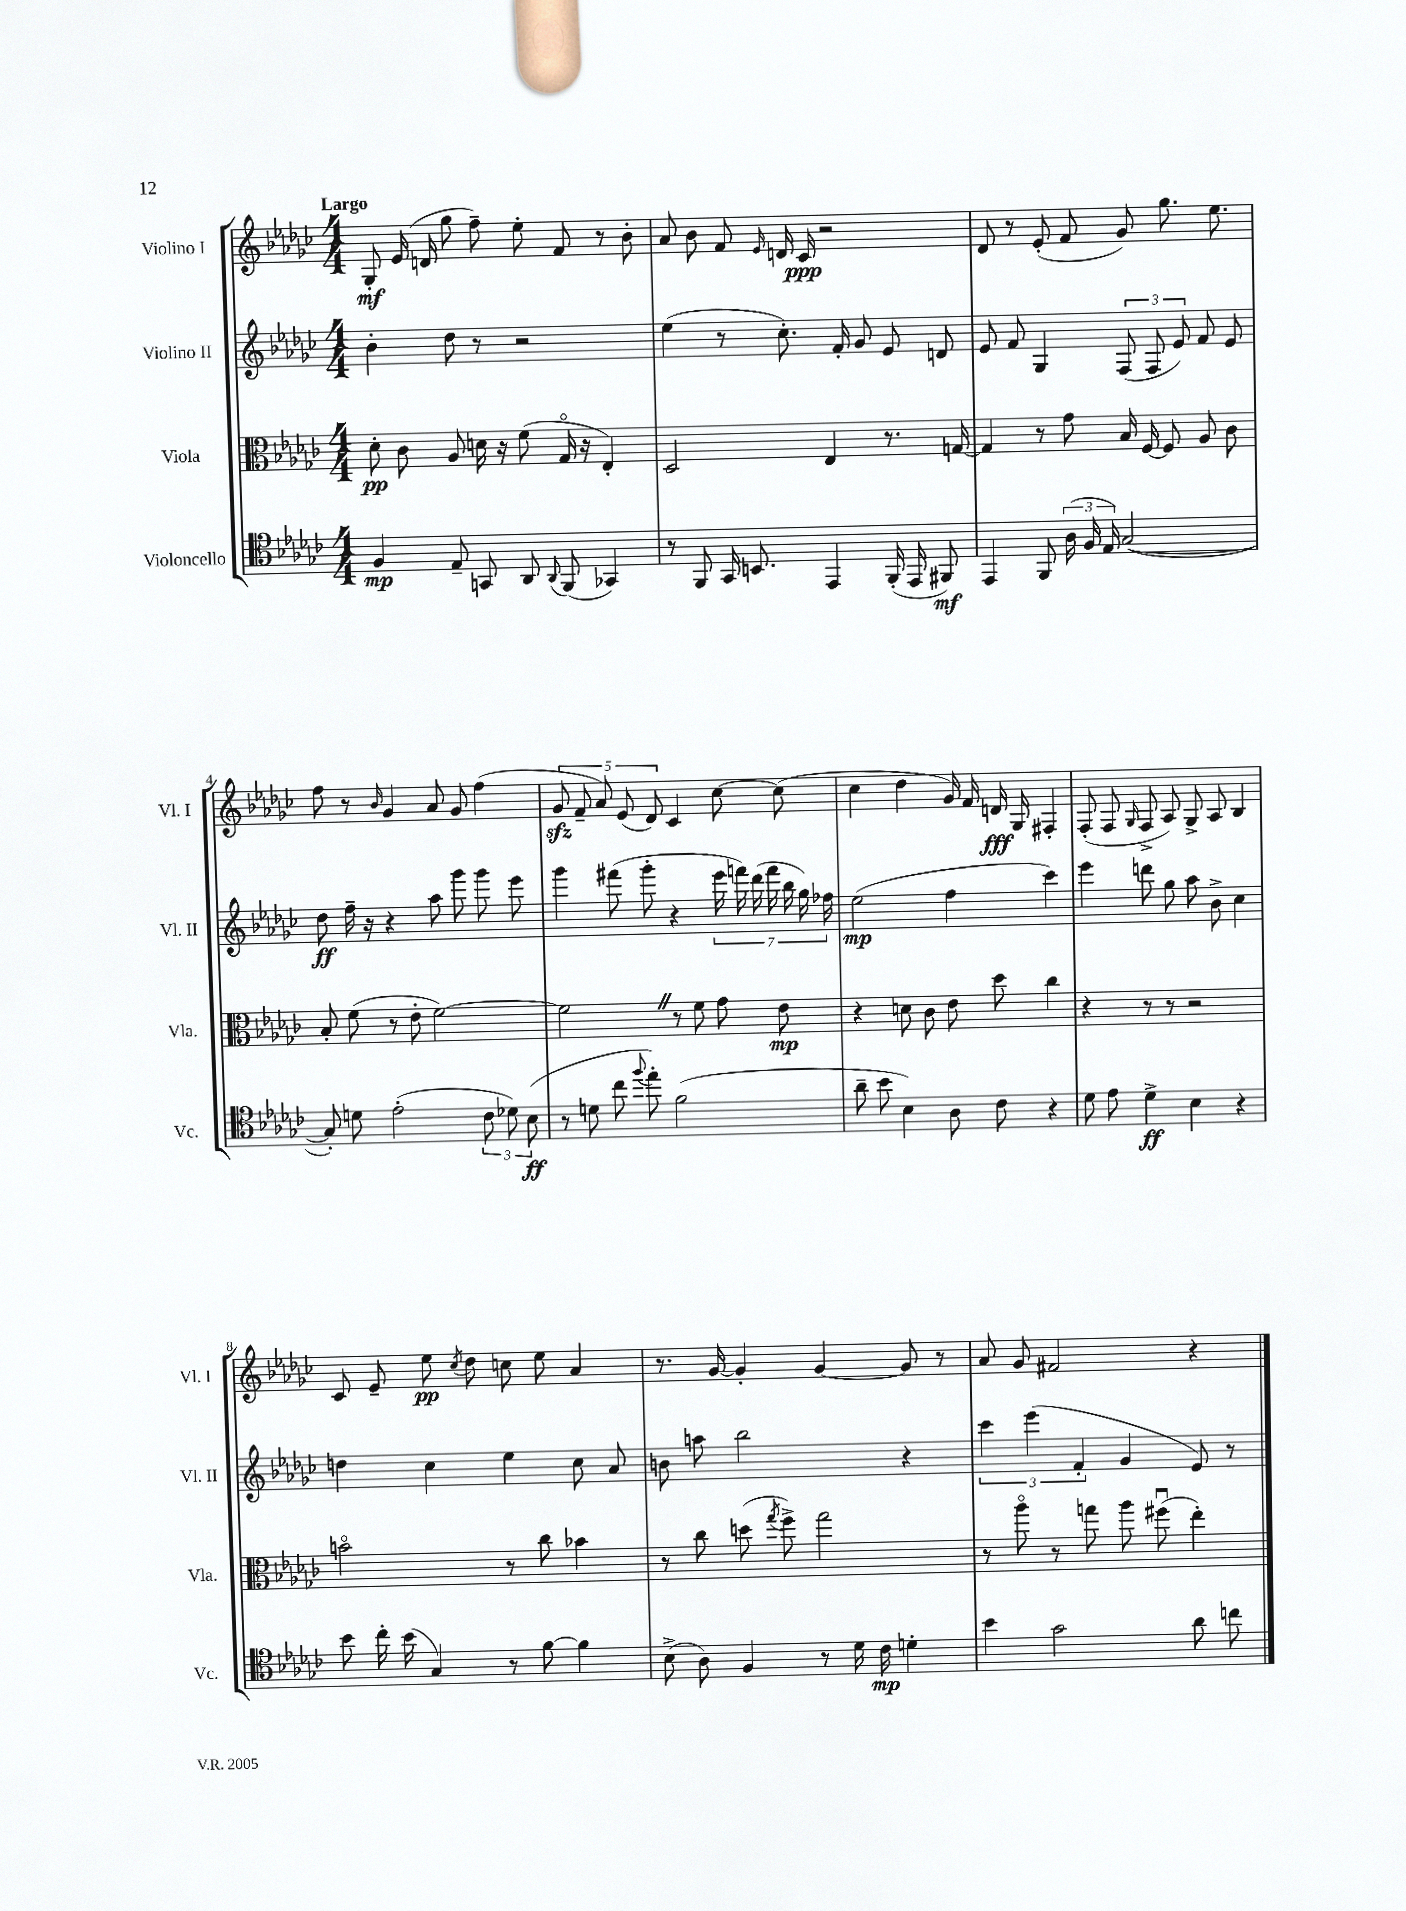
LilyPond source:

<<
\new StaffGroup <<
\new Staff = "s0" \with { instrumentName = "Violino I" shortInstrumentName = "Vl. I" } {
    \clef treble \key ges \major \numericTimeSignature \time 4/4 \tempo "Largo"
    \autoBeamOff ges8-.\mf ees'16( d'16 ges''8 f''8--) ees''8-. f'8 r8 bes'8-. |
    aes'8 bes'8 f'8 \grace { ees'16 } d'16 ces'16\ppp r2 |
    des'8 r8 ees'8-.( f'8 ges'8) ges''8. ees''8. |
    f''8 r8 \grace { bes'16 } ges'4 aes'8 ges'8 f''4( |
    \tuplet 5/4 { ges'8\sfz f'8-- aes'8) ees'8( des'8) } ces'4 ces''8~ ces''8( |
    ces''4 des''4 ges'16) f'16 d'16\fff ges16 fis4-. |
    f8-.( f8 \grace { ges16 } f8-> aes8) ges8-> aes8 bes4 |
    ces'8 ees'8-- ees''8\pp \acciaccatura { ces''8 } des''8 c''8 ees''8 aes'4 |
    r8. ges'16~ ges'4-. ges'4~ ges'8 r8 |
    aes'8 ges'8 fis'2 r4 \bar "|." |
}
\new Staff = "s1" \with { instrumentName = "Violino II" shortInstrumentName = "Vl. II" } {
    \clef treble \key ges \major \numericTimeSignature \time 4/4
    \autoBeamOff bes'4-. des''8 r8 r2 |
    ees''4( r8 ces''8.-.) f'16-. ges'8 ees'8 d'8 |
    ees'8 f'8 ges4 \tuplet 3/2 { f8( f8 ees'8) } f'8 ees'8 |
    des''8\ff f''16-- r16 r4 aes''8 ges'''8 ges'''8 ees'''8 |
    ges'''4 fis'''8( ges'''8-. r4 \tuplet 7/4 { ees'''16 f'''16) des'''16( f'''16 bes''16 ges''16) fes''16 } |
    ees''2\mp( f''4 ces'''4) |
    ees'''4 d'''8 ges''8 aes''8 bes'8-> ces''4 |
    d''4 ces''4 ees''4 ces''8 aes'8 |
    b'8 a''8 bes''2 r4 |
    \tuplet 3/2 { ces'''4 ees'''4( f'4-. } ges'4 ees'8) r8 \bar "|." |
}
\new Staff = "s2" \with { instrumentName = "Viola" shortInstrumentName = "Vla." } {
    \clef alto \key ges \major \numericTimeSignature \time 4/4
    \autoBeamOff des'8-.\pp ces'8 aes8 d'16 r16 f'8( ges16\flageolet r16 ees4-.) |
    des2 ees4 r8. g16~ |
    g4 r8 ges'8 bes16 f16~ f8 aes8 ces'8 |
    bes8-. f'8( r8 ees'8-. f'2~) |
    f'2 \once \override BreathingSign.text = \markup { \musicglyph "scripts.caesura.straight" } \breathe r8 f'8 ges'8 ees'8\mp |
    r4 d'8 ces'8 ees'8 des''8 ces''4 |
    r4 r8 r8 r2 |
    b'2\flageolet r8 ces''8 bes'4 |
    r8 ces''8 d''8( \acciaccatura { ges''8 } f''8->) ges''2 |
    r8 aes''8\flageolet r8 g''8 aes''8 fis''8\downbow( ees''4-.) \bar "|." |
}
\new Staff = "s3" \with { instrumentName = "Violoncello" shortInstrumentName = "Vc." } {
    \clef tenor \key ges \major \numericTimeSignature \time 4/4
    \autoBeamOff f4\mp ees8-- g,8 aes,8 \appoggiatura { aes,8 } f,8( ges,4) |
    r8 f,8 ges,16 b,8. ees,4 f,16-.( ees,16 fis,8\mf) |
    ees,4 f,8 \tuplet 3/2 { aes16( f16 ees16) } ges2~( |
    ges8-.) d'8 ees'2-.( \tuplet 3/2 { ces'8 des'8) bes8\ff( } |
    r8 d'8 ces''8 \appoggiatura { f''8 } ees''8-.) f'2( |
    aes'8-- bes'8 bes4) aes8 ces'8 r4 |
    des'8 ees'8 des'4->\ff bes4 r4 |
    bes'8 ces''16-. bes'16( ges4) r8 f'8~ f'4 |
    bes8->( aes8) f4 r8 des'16 ces'16\mp d'4-. |
    bes'4 ges'2 aes'8 c''8 \bar "|." |
}
>>
>>
